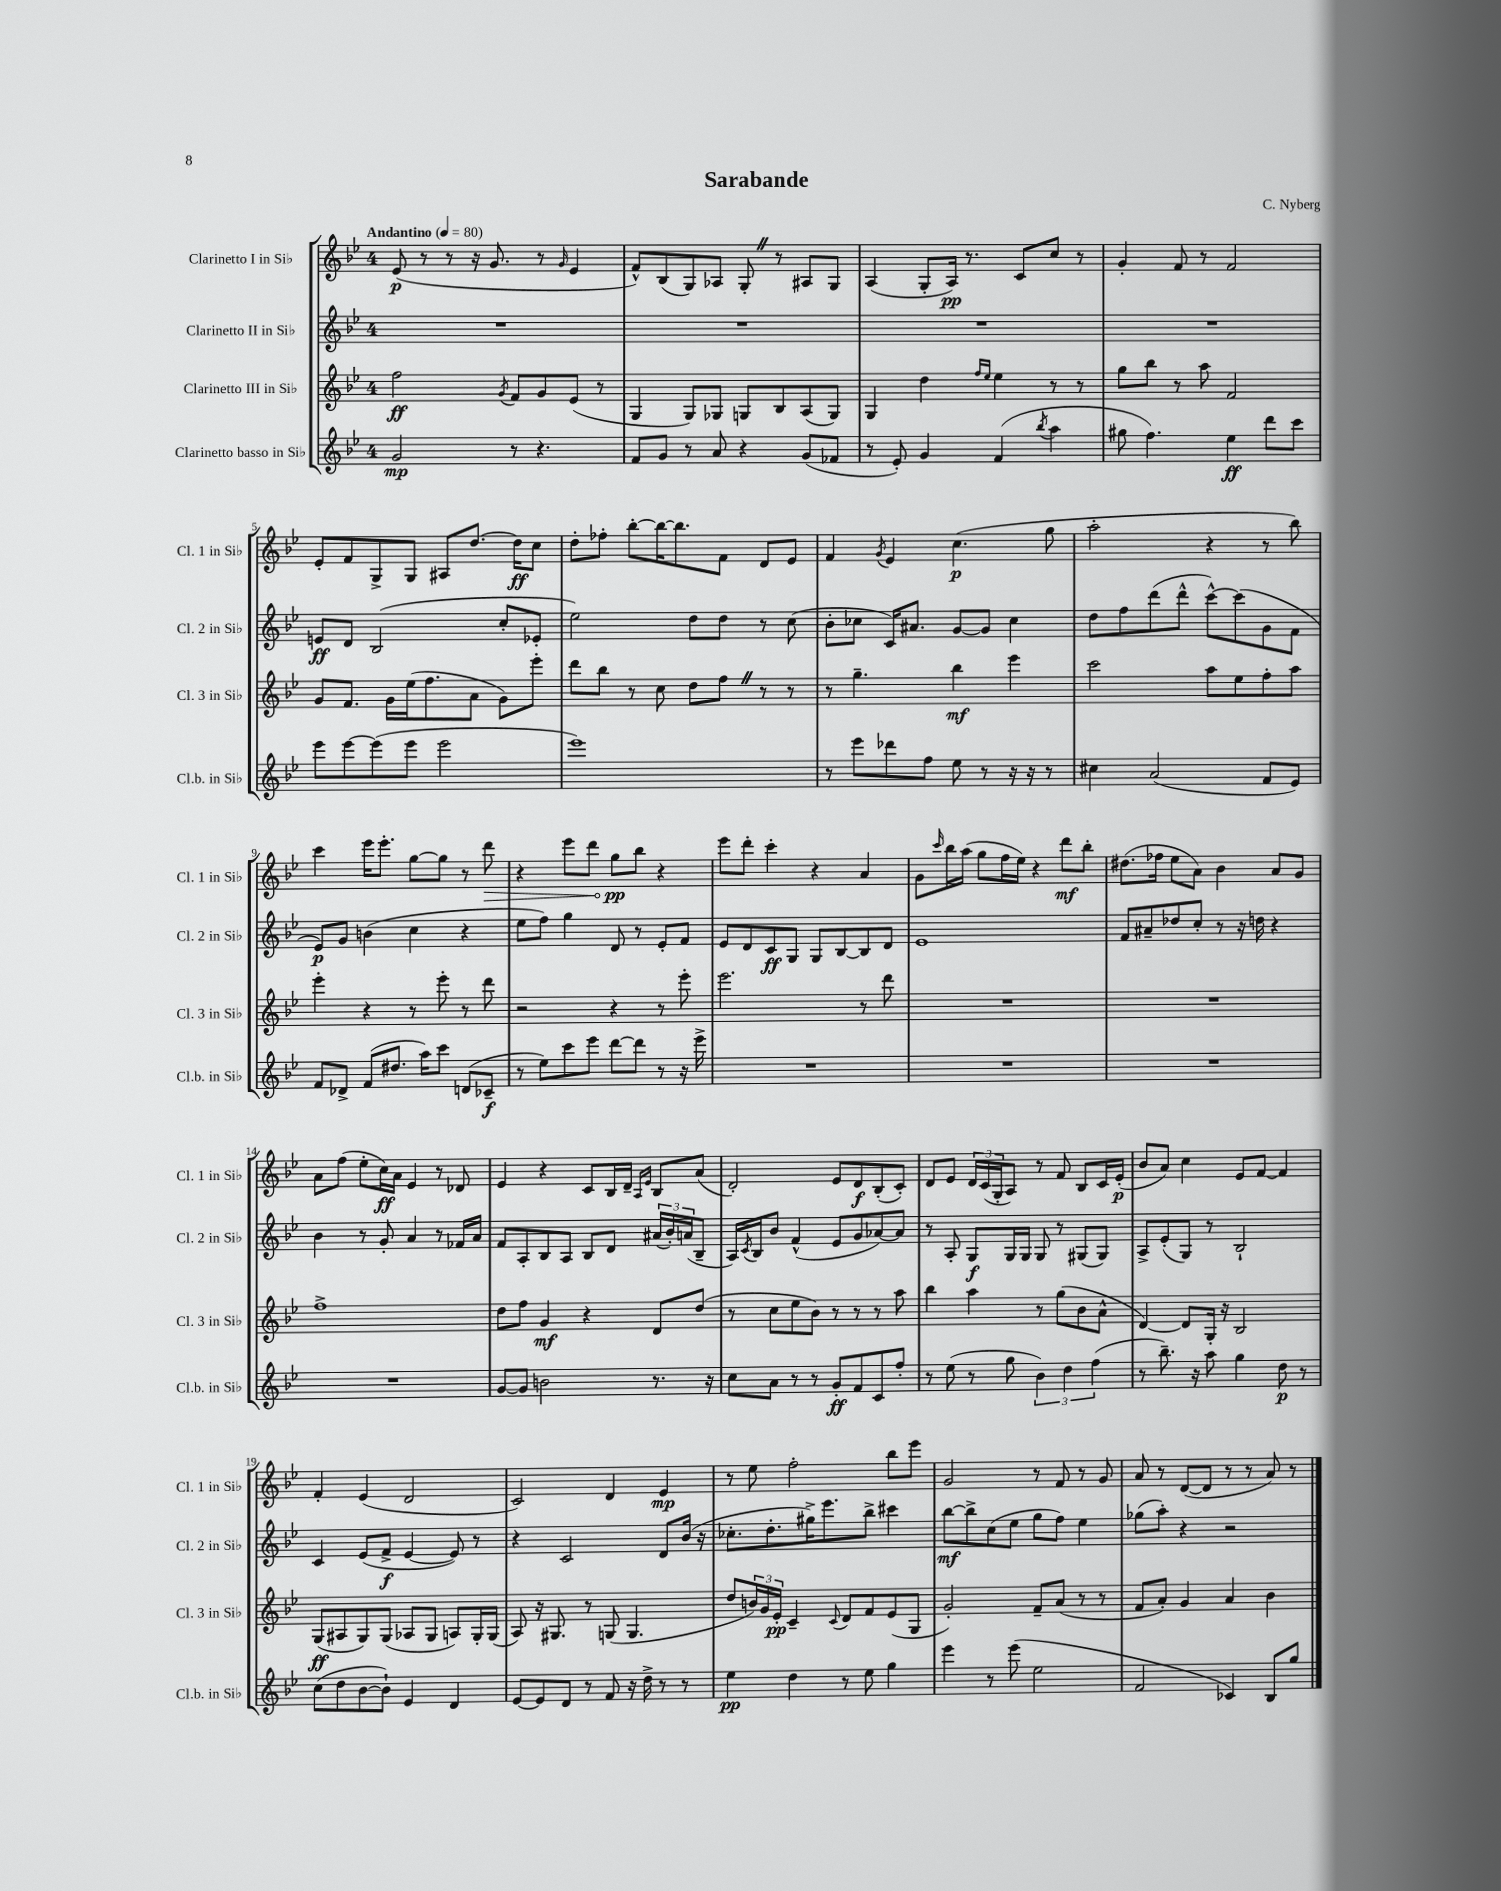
\header { title = "Sarabande" composer = "C. Nyberg" }
<<
\new StaffGroup <<
\new Staff = "s0" \with { instrumentName = "Clarinetto I in Sib" shortInstrumentName = "Cl. 1 in Sib" } {
    \clef treble \key bes \major \once \override Staff.TimeSignature.style = #'single-digit \time 4/4 \tempo "Andantino" 4 = 80
    ees'8\p( r8 r8 r16 g'8. r8 \grace { g'16 } ees'4 |
    f'8-^) bes8( g8) aes8 g8-. \once \override BreathingSign.text = \markup { \musicglyph "scripts.caesura.straight" } \breathe r8 ais8 g8 |
    a4( g8-. a16\pp) r8. c'8 c''8 r8 |
    g'4-. f'8 r8 f'2 |
    ees'8-. f'8 g8-> g8 ais8 d''8.~ d''16\ff c''8 |
    d''8-. fes''8-. bes''8~-. bes''16~ bes''8. f'8 d'8 ees'8 |
    f'4 \acciaccatura { g'8 } ees'4 c''4.\p( g''8 |
    a''2-. r4 r8 bes''8) |
    c'''4 ees'''16 ees'''8.-. g''8~ g''8 r8 \once \override Hairpin.circled-tip = ##t d'''8\> |
    r4 ees'''8 d'''8 g''8\pp\! bes''8 r4 |
    ees'''8 d'''8-. c'''4-. r4 a'4 |
    g'8 \grace { c'''16 } bes''16 a''16( g''8 f''16 ees''16) r4 d'''8\mf bes''8-. |
    dis''8.( fes''16 ees''8 a'8) bes'4 a'8 g'8 |
    a'8 f''8( ees''8-. c''16\ff) a'16 ees'4 r8 des'8 |
    ees'4 r4 c'8 bes16 d'16-- \grace { a16 ees'16 } bes8 a'8( |
    d'2-.) ees'8 d'8\f bes8-.( c'8-.) |
    d'8 ees'8 \tuplet 3/2 { d'16 c'16( g16-. } a8) r8 f'8 bes8 c'16 ees'16-.\p( |
    bes'8 a'8) c''4 ees'8 f'8~ f'4 |
    f'4-. ees'4( d'2 |
    c'2) d'4 ees'4\mp |
    r8 ees''8 f''2-. bes''8 ees'''8 |
    g'2 r8 f'8 r8 g'8 |
    a'8 r8 d'8~( d'8 r8 r8 a'8) r8 \bar "|." |
}
\new Staff = "s1" \with { instrumentName = "Clarinetto II in Sib" shortInstrumentName = "Cl. 2 in Sib" } {
    \clef treble \key bes \major \once \override Staff.TimeSignature.style = #'single-digit \time 4/4
    R1 |
    R1 |
    R1 |
    R1 |
    e'8\ff d'8 bes2( c''8-. ees'8-. |
    ees''2) d''8 d''8 r8 c''8( |
    bes'8-. ces''8 c'16) ais'8. g'8~ g'8 ces''4 |
    d''8 f''8 d'''8( d'''8-^ c'''8~-^) c'''8( g'8 f'8 |
    ees'8\p) g'8 b'4( c''4 r4 |
    ees''8 f''8) g''4 d'8 r8 ees'8-. f'8 |
    ees'8 d'8 c'8\ff g8 g8 bes8~ bes8 d'8 |
    ees'1 |
    f'8 ais'8-- des''8 c''8-. r8 r16 d''16 r4 |
    bes'4 r8 g'8-. a'4 r8 fes'16 a'16 |
    f'8 a8-. bes8 a8 bes8 d'8 \tuplet 3/2 { ais'16( bes'16-.) a'16( } bes8-- |
    a16) \acciaccatura { c'8 } bes16 bes'8 f'4-^( ees'8 g'8 aes'8~) aes'8 |
    r8 a8-. g8\f g16 g16 g8 r8 gis8( gis8) |
    a8-> ees'8-.( g8) r8 bes2-! |
    c'4 ees'8( f'8->\f ees'4~ ees'8) r8 |
    r4 c'2 d'8 bes'16( r16 |
    ces''8.-. d''8.-. gis''16->) ees'''8. bes''8-> cis'''4 |
    bes''8~\mf bes''8-> c''8( ees''8 g''8 f''8) ees''4 |
    ges''8( a''8-.) r4 r2 \bar "|." |
}
\new Staff = "s2" \with { instrumentName = "Clarinetto III in Sib" shortInstrumentName = "Cl. 3 in Sib" } {
    \clef treble \key bes \major \once \override Staff.TimeSignature.style = #'single-digit \time 4/4
    f''2\ff \acciaccatura { g'8 } f'8 g'8 ees'8( r8 |
    g4 g8) ges8 g8 bes8 a8( g8) |
    g4 d''4 \grace { f''16 ees''16 } ees''4 r8 r8 |
    g''8 bes''8 r8 a''8 f'2 |
    g'8 f'8. g'16 ees''16( f''8. a'8 g'8) ees'''8-. |
    d'''8 bes''8 r8 c''8 d''8 f''8 \once \override BreathingSign.text = \markup { \musicglyph "scripts.caesura.straight" } \breathe r8 r8 |
    r8 g''4.-- bes''4\mf ees'''4 |
    c'''2 a''8 ees''8 f''8-. a''8 |
    ees'''4-. r4 r8 ees'''8-. r8 d'''8 |
    r2 r4 r8 ees'''8-. |
    ees'''2. r8 d'''8 |
    R1 |
    R1 |
    f''1-> |
    d''8 f''8 g'4\mf r4 d'8 d''8( |
    r8 c''8 ees''8 bes'8) r8 r8 r8 a''8 |
    bes''4 a''4 r8 g''8( bes'8 a'8-^ |
    d'4~) d'8 g16-. r16 bes2 |
    g8\ff( ais8 g8) g8( aes8 g8 a8) g16-. g16( |
    a8) r16 gis8. r8 g8( g4. |
    d''8 \tuplet 3/2 { b'16) g'16 ees'16-.\pp } c'4-- \appoggiatura { c'8 } d'8 f'8 ees'8( g8 |
    g'2-.) f'8-- a'8( r8 r8 |
    f'8 a'8-.) g'4 a'4 bes'4 \bar "|." |
}
\new Staff = "s3" \with { instrumentName = "Clarinetto basso in Sib" shortInstrumentName = "Cl.b. in Sib" } {
    \clef treble \key bes \major \once \override Staff.TimeSignature.style = #'single-digit \time 4/4
    g'2\mp r8 r4. |
    f'8 g'8 r8 a'8 r4 g'8( fes'8 |
    r8 ees'8-.) g'4 f'4( \acciaccatura { bes''8 } a''4 |
    gis''8 f''4.) ees''4\ff d'''8 c'''8 |
    ees'''8 ees'''8~ ees'''8( ees'''8 ees'''2 |
    ees'''1) |
    r8 ees'''8 des'''8 f''8 ees''8 r8 r16 r16 r8 |
    cis''4 a'2( f'8 ees'8) |
    f'8 des'8-> f'8( dis''8. a''16) c'''8 d'8( ces'8--\f |
    r8 ees''8) c'''8 ees'''8 d'''8~ d'''8 r8 r16 ees'''16-> |
    R1 |
    R1 |
    R1 |
    R1 |
    g'8~ g'8 b'2 r8. r16 |
    c''8 a'8 r8 r8 g'8-.\ff f'8 c'8 f''8-. |
    r8 ees''8( r8 g''8 \tuplet 3/2 { bes'4) d''4 f''4( } |
    r8 bes''8.--) r16 a''8 g''4 d''8\p r8 |
    c''8( d''8 bes'8~ bes'8-!) ees'4 d'4 |
    ees'8~ ees'8 d'8 r8 f'8 r16 d''16-> r8 r8 |
    ees''4\pp d''4 r8 ees''8 g''4 |
    ees'''4 r8 ees'''8( ees''2 |
    f'2 ces'4) bes8 g''8 \bar "|." |
}
>>
>>
